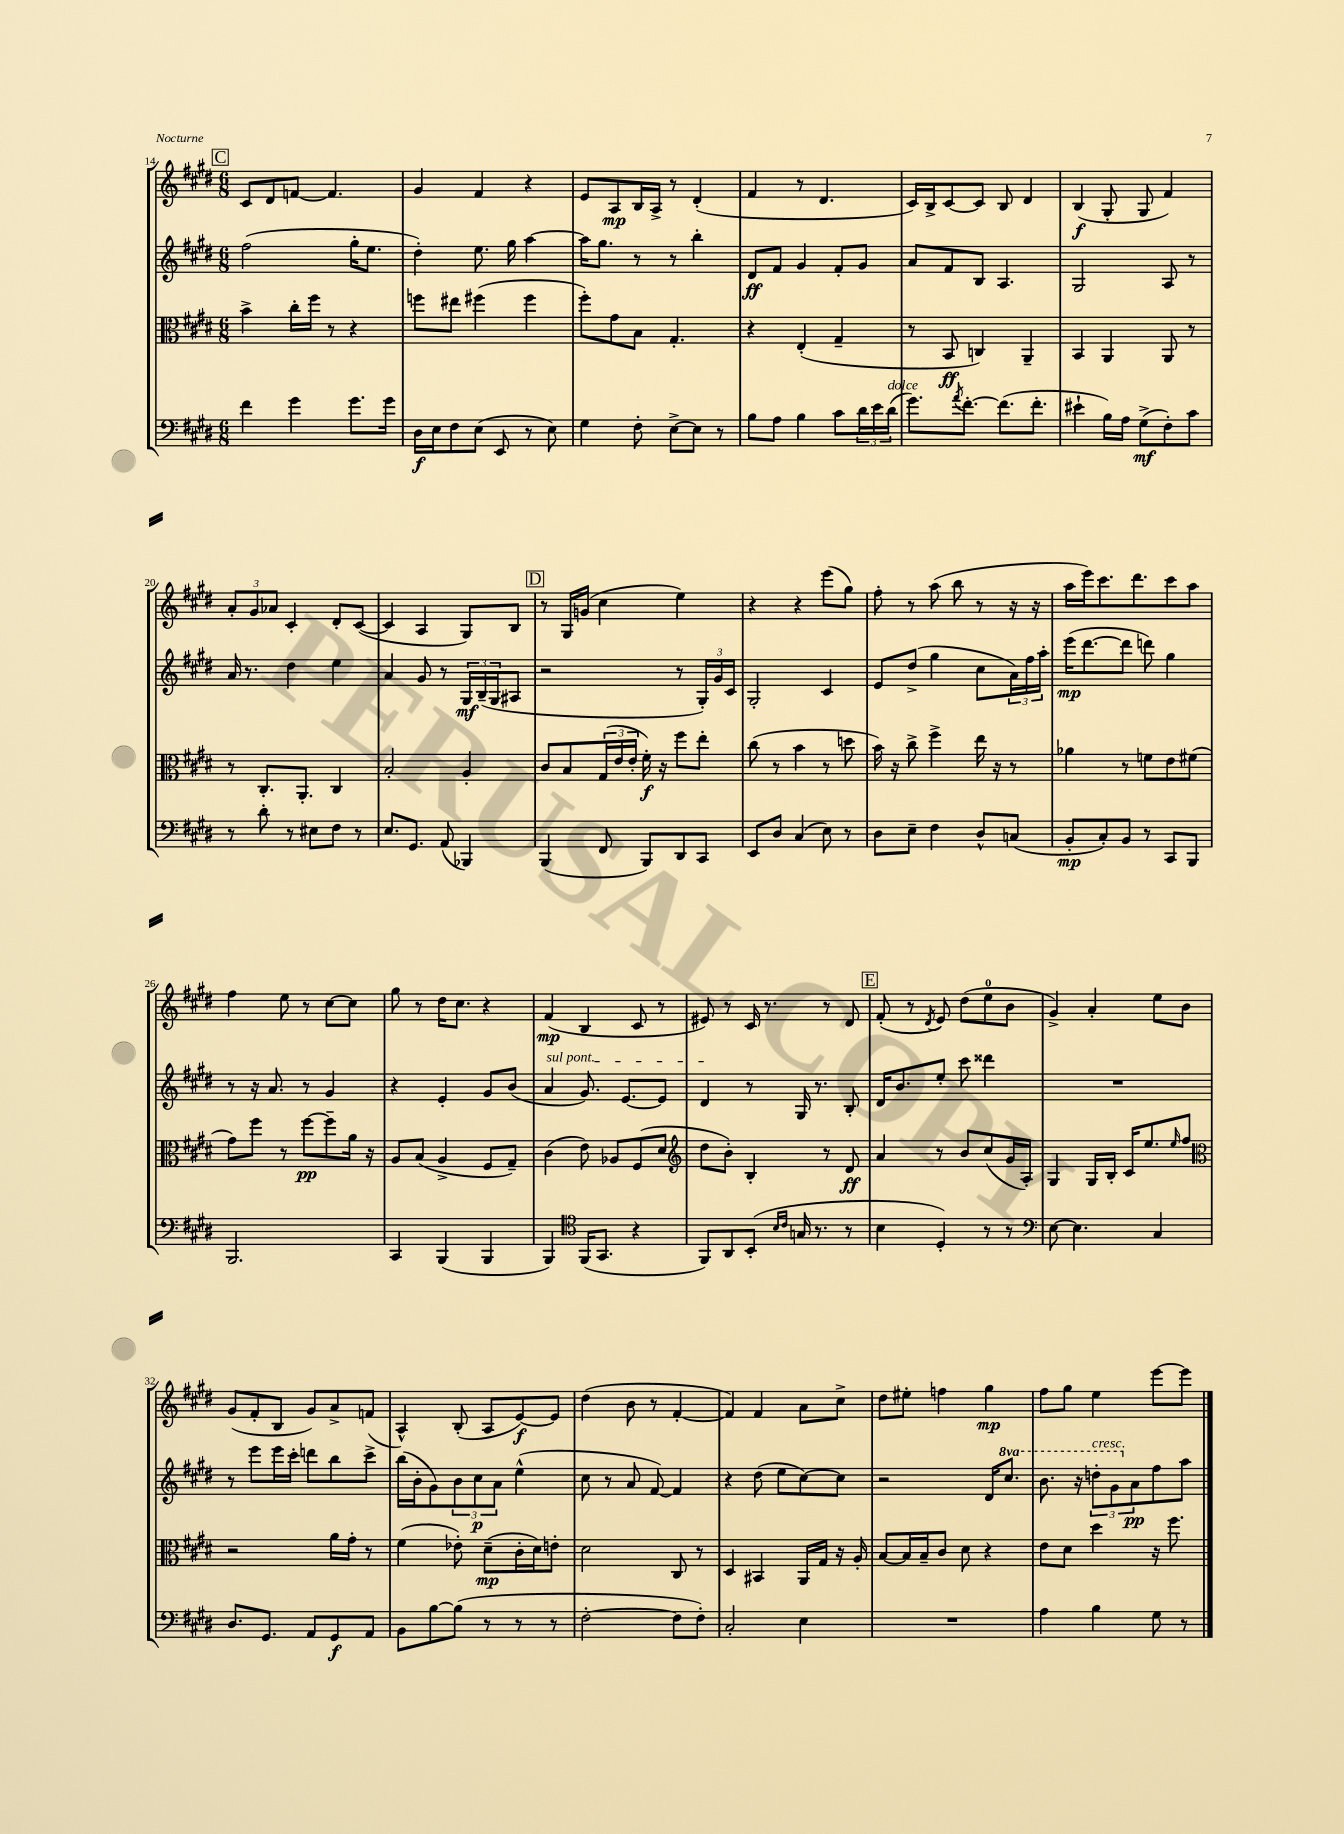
<<
\new StaffGroup <<
\new Staff = "s0" {
    \clef treble \key e \major \numericTimeSignature \time 6/8
    \mark \markup { \box "C" } cis'8 dis'8 f'8~ f'4. |
    gis'4 fis'4 r4 |
    e'8 a8\mp b16 a16-> r8 dis'4-.( |
    fis'4 r8 dis'4. |
    cis'16) b16-> cis'8~ cis'8 b8 dis'4 |
    b4\f( gis8-. gis8 fis'4) |
    \tuplet 3/2 { a'8-. gis'8 aes'8 } cis'4-. dis'8-. cis'8~( |
    cis'4 a4 gis8) b8 |
    \mark \markup { \box "D" } r8 gis16 g'16( cis''4 e''4) |
    r4 r4 e'''8( gis''8) |
    fis''8-. r8 a''8( b''8 r8 r16 r16 |
    a''16 e'''16) cis'''8. dis'''8. cis'''8 a''8 |
    fis''4 e''8 r8 cis''8~ cis''8 |
    gis''8 r8 dis''16 cis''8. r4 |
    fis'4\mp( b4 cis'8 r8 |
    eis'8) r8 cis'16 r8. r8 dis'8 |
    \mark \markup { \box "E" } fis'8-.( r8 \acciaccatura { dis'8 } e'8) dis''8( e''8-0 b'8 |
    gis'4->) a'4-. e''8 b'8 |
    gis'8( fis'8-. b8 gis'8) a'8-> f'8( |
    a4-^) b8-.( a8 e'8~\f) e'8 |
    dis''4( b'8 r8 fis'4~-. |
    fis'4) fis'4 a'8 cis''8-> |
    dis''8 eis''8-. f''4 gis''4\mp |
    fis''8 gis''8 e''4 e'''8~ e'''8 \bar "|." |
}
\new Staff = "s1" {
    \clef treble \key e \major \numericTimeSignature \time 6/8 \set Staff.ottavationMarkups = #ottavation-simple-ordinals
    \mark \markup { \box "C" } fis''2( gis''16-. e''8. |
    dis''4-.) e''8. gis''16 a''4~ |
    a''16 gis''8. r8 r8 b''4-. |
    dis'8\ff fis'8 gis'4 fis'8-. gis'8 |
    a'8 fis'8 b8 a4. |
    gis2 a8 r8 |
    a'16 r8. dis''4 e''4 |
    a'4 gis'8 r8 \tuplet 3/2 { gis16\mf b16--( gis16 } ais8 |
    \mark \markup { \box "D" } r2 r8 \tuplet 3/2 { gis16-.) gis'16 cis'16 } |
    gis2-. cis'4 |
    e'8 dis''8->( gis''4 cis''8 \tuplet 3/2 { a'16) fis''16 a''16-. } |
    e'''16\mp( dis'''8.~ dis'''8 d'''8) gis''4 |
    r8 r16 a'8. r8 gis'4 |
    r4 e'4-. gis'8 b'8( |
    \once \override TextSpanner.bound-details.left.text = \markup { \italic "sul pont." } a'4\startTextSpan gis'8.) e'8.~ e'8 |
    dis'4\stopTextSpan r8 gis16 r8. b8-. |
    \mark \markup { \box "E" } dis'16 b'8. e''8-. cis'''8 disis'''4 |
    R2. |
    r8 e'''8 e'''16 cis'''16-. d'''8 b''8 cis'''8-> |
    b''16( b'16-. gis'8) \tuplet 3/2 { b'8 cis''8\p a'8 } e''4-^( |
    cis''8 r8 a'8 fis'8~) fis'4 |
    r4 dis''8( e''8 cis''8~) cis''8 |
    r2 dis'16 \ottava #1 cis'''8. |
    b''8. r16 \tuplet 3/2 { d'''8-.^\markup { \italic "cresc." } gis''8 \ottava #0 a'8\pp } fis''8 a''8 \bar "|." |
}
\new Staff = "s2" {
    \clef alto \key e \major \numericTimeSignature \time 6/8
    \mark \markup { \box "C" } b'4-> cis''16-. fis''16 r8 r4 |
    f''8 eis''8 fis''4( fis''4 |
    fis''8-.) gis'8 b8 gis4.-. |
    r4 e4-.( gis4-- |
    r8 b,8\ff c4) a,4-- |
    b,4 a,4 a,8 r8 |
    r8 cis8.-. a,8.-. cis4 |
    b2-. a4-. |
    \mark \markup { \box "D" } cis'8 b8 \tuplet 3/2 { gis16( e'16 e'16-. } fis'16-.\f) r16 fis''8 e''8-. |
    cis''8( r8 b'4 r8 d''8 |
    b'16) r16 cis''8-> fis''4-> e''16 r16 r8 |
    aes'4 r8 f'8 e'8 fis'8( |
    gis'8) fis''8 r8 fis''8~\pp fis''8-- a'16 r16 |
    a8 b8( a4-> fis8 gis8--) |
    cis'4( e'8) aes8 fis8( dis'8 |
    \clef treble dis''8 b'8-.) b4-. r8 dis'8\ff |
    \mark \markup { \box "E" } a'4 r8 b'8 cis''8( gis'16 a16-.) |
    gis4 gis16 b16-. cis'16 e''8. \grace { e''16 } fis''8 |
    \clef alto r2 a'16 gis'16-. r8 |
    fis'4( ees'8-.) dis'8--\mp( cis'16-. dis'16) e'8-. |
    dis'2 cis8 r8 |
    dis4 bis,4 a,16 gis16 r16 a16-. |
    b8~ b16 b16-- cis'8 dis'8 r4 |
    e'8 dis'8 dis''4 r16 fis''8. \bar "|." |
}
\new Staff = "s3" {
    \clef bass \key e \major \numericTimeSignature \time 6/8
    \mark \markup { \box "C" } fis'4 gis'4 gis'8. gis'16 |
    dis16\f e16 fis8 e8( e,8 r8 e8) |
    gis4 fis8-. e8~-> e8 r8 |
    b8 a8 b4 cis'8 \tuplet 3/2 { dis'16 e'16 dis'16^\markup { \italic "dolce" }( } |
    gis'8.) \acciaccatura { a'8 } fis'8.~-. fis'8.( fis'8.-. |
    eis'4-! b16) a16 gis8->\mf( fis8-.) cis'8 |
    r8 dis'8-. r8 eis8 fis8 r8 |
    e8. gis,8. a,8( bes,,4) |
    \mark \markup { \box "D" } b,,4( fis,8 b,,8) dis,8 cis,8 |
    e,8 dis8 cis4( e8) r8 |
    dis8 e8-- fis4 dis8-^ c8( |
    b,8-.\mp cis8-.) b,8 r8 cis,8 b,,8 |
    b,,2. |
    cis,4 b,,4( b,,4 |
    b,,4) \clef tenor fis,16( gis,8. r4 |
    fis,8) a,8 b,8-.( \grace { b16 cis'16 } g16 r8. r8 |
    \mark \markup { \box "E" } b4 dis4-.) r8 r8 |
    \clef bass e8~ e4. cis4 |
    dis8. gis,8. a,8 gis,8\f a,8 |
    b,8 b8~ b8( r8 r8 r8 |
    fis2~-. fis8 fis8-.) |
    cis2-. e4 |
    R2. |
    a4 b4 gis8 r8 \bar "|." |
}
>>
>>
\layout { \context { \Score currentBarNumber = #14 } }
